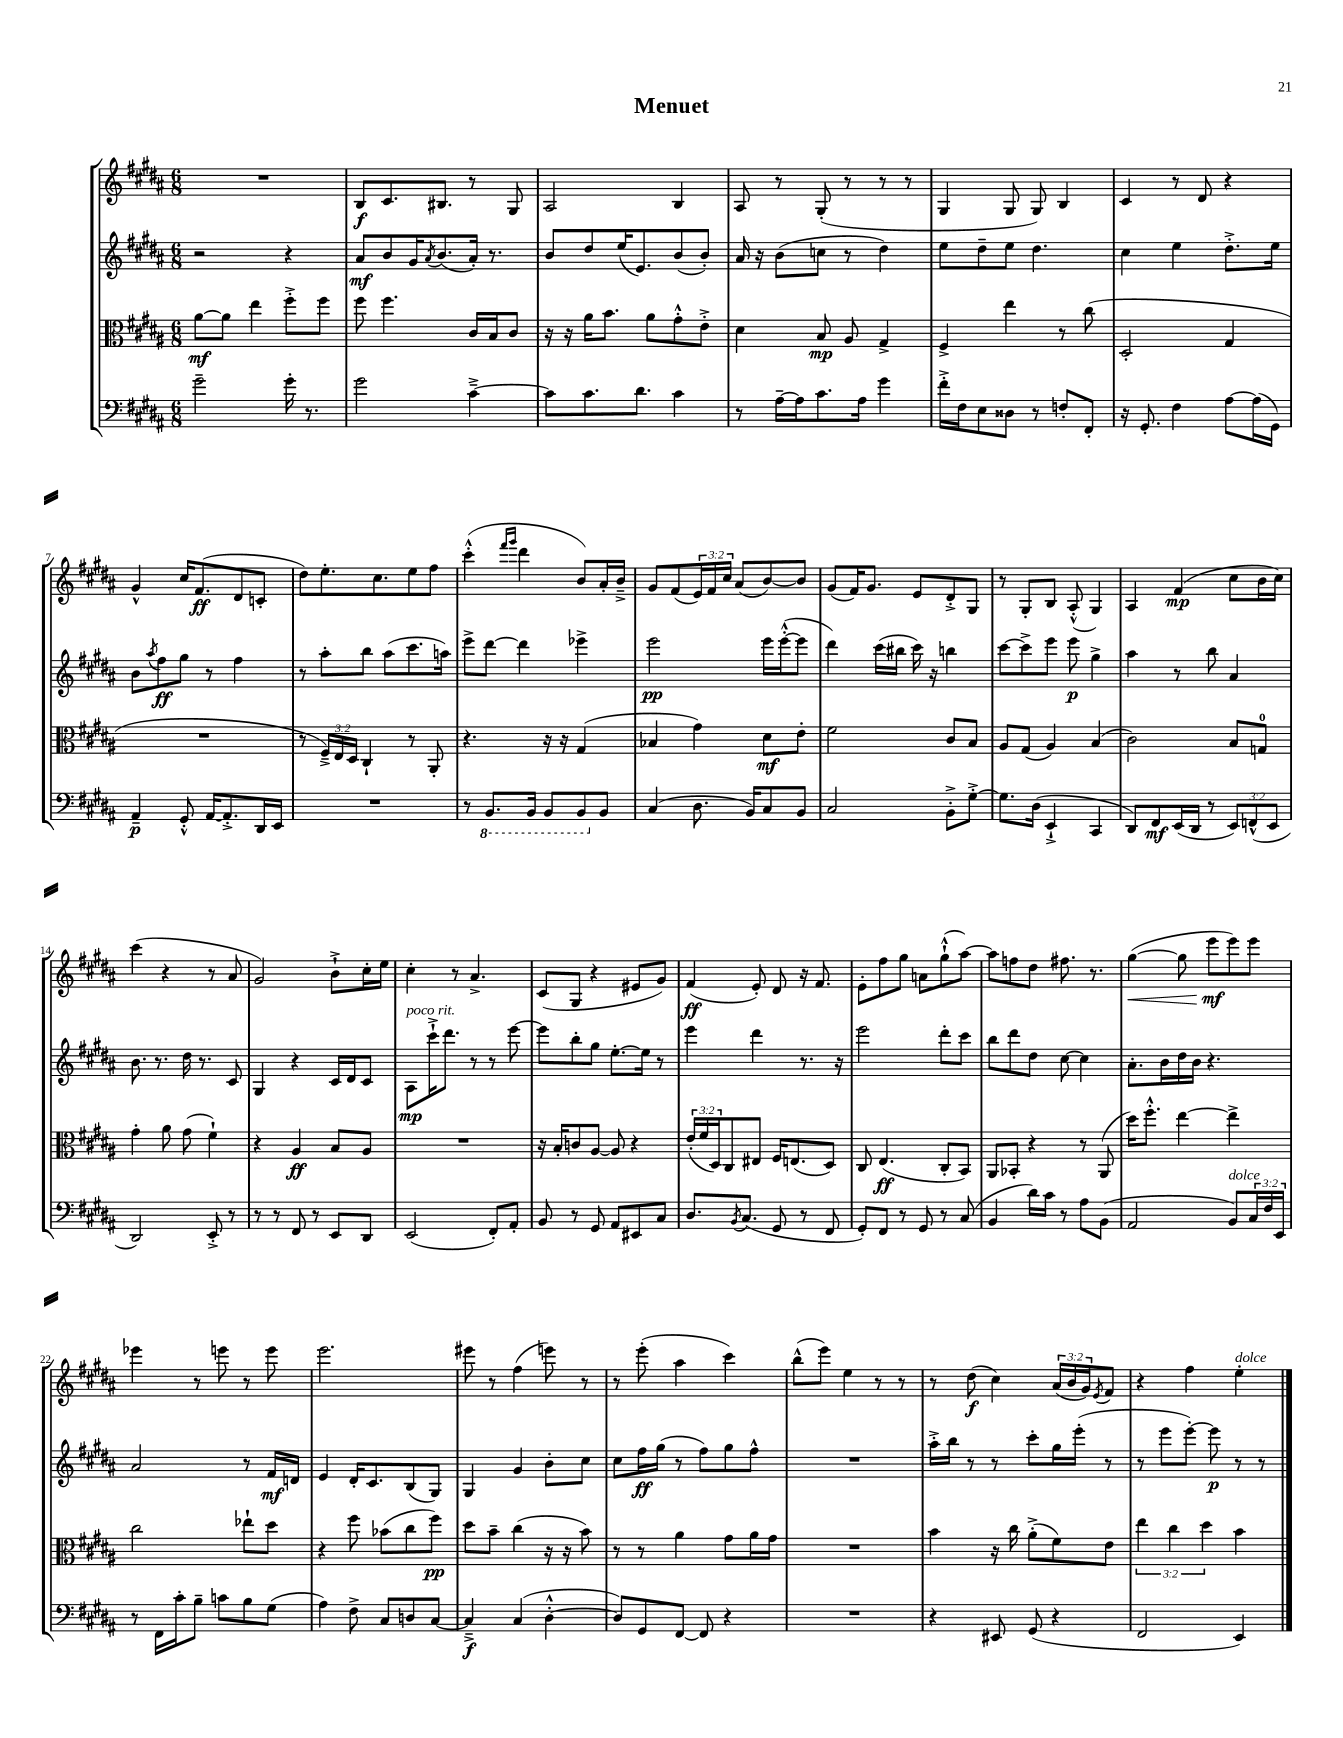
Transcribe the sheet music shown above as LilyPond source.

\header { title = "Menuet" }
<<
\new StaffGroup <<
\new Staff = "s0" {
    \clef treble \key b \major \numericTimeSignature \time 6/8 \override Staff.TupletNumber.text = #tuplet-number::calc-fraction-text
    R2. |
    b8\f cis'8. bis8. r8 gis8 |
    ais2 b4 |
    ais8 r8 gis8-.( r8 r8 r8 |
    gis4 gis8 gis8) b4 |
    cis'4 r8 dis'8 r4 |
    gis'4-^ cis''16 fis'8.\ff( dis'8 c'8-. |
    dis''8) e''8.-. cis''8. e''8 fis''8 |
    cis'''4-.-^( \grace { fis'''16 gis'''16 } dis'''4 b'8) ais'16-. b'16---> |
    gis'8 fis'8( \tuplet 3/2 { e'16) fis'16 cis''16 } ais'8( b'8~) b'8 |
    gis'8( fis'16) gis'8. e'8 dis'8-.-> gis8 |
    r8 gis8-. b8 ais8-.-^( gis4) |
    ais4 fis'4\mp( cis''8 b'16 cis''16) |
    cis'''4( r4 r8 ais'8 |
    gis'2) b'8-!-> cis''16-. e''16 |
    cis''4-. r8 ais'4.-> |
    cis'8( gis8 r4 eis'8 gis'8) |
    fis'4\ff( e'8-.) dis'8 r16 fis'8. |
    e'8-. fis''8 gis''8 a'8 gis''8-!-^( ais''8~) |
    ais''8 f''8 dis''8 fis''8. r8. |
    gis''4~\<( gis''8 e'''8\mf\! e'''8) e'''8 |
    ees'''4 r8 e'''8 r8 e'''8 |
    e'''2. |
    eis'''8 r8 fis''4( e'''8) r8 |
    r8 e'''8-.( ais''4 cis'''4) |
    b''8-^( e'''8) e''4 r8 r8 |
    r8 dis''8\f( cis''4) \tuplet 3/2 { ais'16( b'16 gis'16) } \acciaccatura { e'8 } fis'8 |
    r4 fis''4 e''4-.^\markup { \italic "dolce" } \bar "|." |
}
\new Staff = "s1" {
    \clef treble \key b \major \numericTimeSignature \time 6/8
    r2 r4 |
    ais'8\mf b'8 gis'16 \acciaccatura { ais'8 } b'8.( ais'16-.) r8. |
    b'8 dis''8 e''16( e'8.) b'8( b'8-.) |
    ais'16 r16 b'8( c''8 r8 dis''4) |
    e''8 dis''8-- e''8 dis''4. |
    cis''4 e''4 dis''8.-.-> e''16 |
    b'8 \acciaccatura { ais''8 } fis''8\ff gis''8 r8 fis''4 |
    r8 ais''8-. b''8 ais''8( cis'''8. a''16) |
    e'''8-> dis'''8~ dis'''4 ees'''4-> |
    e'''2\pp e'''16 e'''16~-.-^( e'''8 |
    dis'''4) cis'''16( bis''16 cis'''16) r16 b''4 |
    cis'''8~ cis'''8-> e'''8 e'''8\p gis''4-> |
    ais''4 r8 b''8 ais'4 |
    b'8. r8. dis''16 r8. cis'8 |
    gis4 r4 cis'16 dis'16 cis'8 |
    ais8\mp^\markup { \italic "poco rit." } cis'''16-!-> dis'''8. r8 r8 e'''8~ |
    e'''8 b''8-. gis''8 e''8.~-. e''16 r8 |
    e'''4 dis'''4 r8. r16 |
    e'''2 dis'''8-. cis'''8 |
    b''8 dis'''8 dis''8 cis''8~ cis''4 |
    ais'8.-. b'16 dis''16 b'16 r4. |
    ais'2 r8 fis'16\mf d'16 |
    e'4 dis'16-. cis'8. b8( gis8) |
    gis4 gis'4 b'8-. cis''8 |
    cis''8 fis''16\ff gis''16( r8 fis''8) gis''8 fis''8-^ |
    R2. |
    ais''16-.-> b''16 r8 r8 cis'''8-. gis''16 e'''16-.( r8 |
    r8 e'''8 e'''8~-.) e'''8\p r8 r8 \bar "|." |
}
\new Staff = "s2" {
    \clef alto \key b \major \numericTimeSignature \time 6/8 \override Staff.TupletNumber.text = #tuplet-number::calc-fraction-text
    ais'8~\mf ais'8 e''4 fis''8-.-> fis''8 |
    fis''8 fis''4. cis'16 b16 cis'8 |
    r16 r16 ais'16 b'8. ais'8 gis'8-.-^ e'8-.-> |
    dis'4 b8\mp ais8 gis4-> |
    fis4-> e''4 r8 cis''8( |
    dis2-. gis4 |
    R2. |
    r8 \tuplet 3/2 { fis16--->) e16 dis16 } cis4-! r8 ais,8-. |
    r4. r16 r16 gis4( |
    bes4 gis'4) dis'8\mf e'8-. |
    fis'2 cis'8 b8 |
    ais8 gis8( ais4) b4( |
    cis'2) b8 g8-0 |
    gis'4-. ais'8 gis'8( fis'4-!) |
    r4 ais4\ff b8 ais8 |
    R2. |
    r16 b16-. c'8 ais8~ ais8 r4 |
    \tuplet 3/2 { e'16-.( fis'16 dis16) } cis8 eis8 fis16 e8.( dis8) |
    cis8 e4.\ff( cis8-. b,8) |
    ais,8 bes,8-. r4 r8 ais,8( |
    dis''16) fis''8.-.-^ e''4~ e''4-> |
    cis''2 ees''8-! dis''8 |
    r4 fis''8 bes'8( cis''8 fis''8\pp) |
    dis''8 b'8-- cis''4( r16 r16 b'8) |
    r8 r8 ais'4 gis'8 ais'16 gis'16 |
    R2. |
    b'4 r16 cis''16 ais'8-.->( fis'8) e'8 |
    \tuplet 3/2 { e''4 cis''4 dis''4 } b'4 \bar "|." |
}
\new Staff = "s3" {
    \clef bass \key b \major \numericTimeSignature \time 6/8 \override Staff.TupletNumber.text = #tuplet-number::calc-fraction-text
    gis'2-- gis'16-. r8. |
    gis'2 cis'4~---> |
    cis'8 cis'8. dis'8. cis'4 |
    r8 ais16~-- ais16 cis'8. ais16 gis'4 |
    fis'16-.-> fis16 e8 disis8 r8 f8-. fis,8-. |
    r16 gis,8.-. fis4 ais8~ ais16( gis,16) |
    ais,4--\p gis,8-.-^ ais,16~ ais,8.-.-> dis,16 e,16 |
    R2. |
    r8 \ottava #-1 b,,8. b,,16 b,,8 b,,8 \ottava #0 b,8 |
    cis4( dis8. b,16) cis8 b,8 |
    cis2 b,8-.-> gis8~-.-> |
    gis8. dis16( e,4-!-> cis,4 |
    dis,8) fis,8\mf e,16( dis,16 r8 \tuplet 3/2 { e,8) f,8-^( e,8 } |
    dis,2) e,8-.-> r8 |
    r8 r8 fis,8 r8 e,8 dis,8 |
    e,2( fis,8-.) ais,8-. |
    b,8 r8 gis,8 ais,8 eis,8 cis8 |
    dis8. \acciaccatura { b,8 } cis8.( gis,8 r8 fis,8 |
    gis,8-.) fis,8 r8 gis,8 r8 cis8( |
    b,4 dis'16) cis'16 r8 ais8 b,8( |
    ais,2 b,8^\markup { \italic "dolce" }) \tuplet 3/2 { cis16 fis16 e,16 } |
    r8 fis,16 cis'16-. b8-- c'8 b8 gis8( |
    ais4) fis8-> cis8 d8 cis8~ |
    cis4--->\f cis4( dis4~-.-^ |
    dis8) gis,8 fis,8~ fis,8 r4 |
    R2. |
    r4 eis,8 gis,8( r4 |
    fis,2 e,4) \bar "|." |
}
>>
>>
